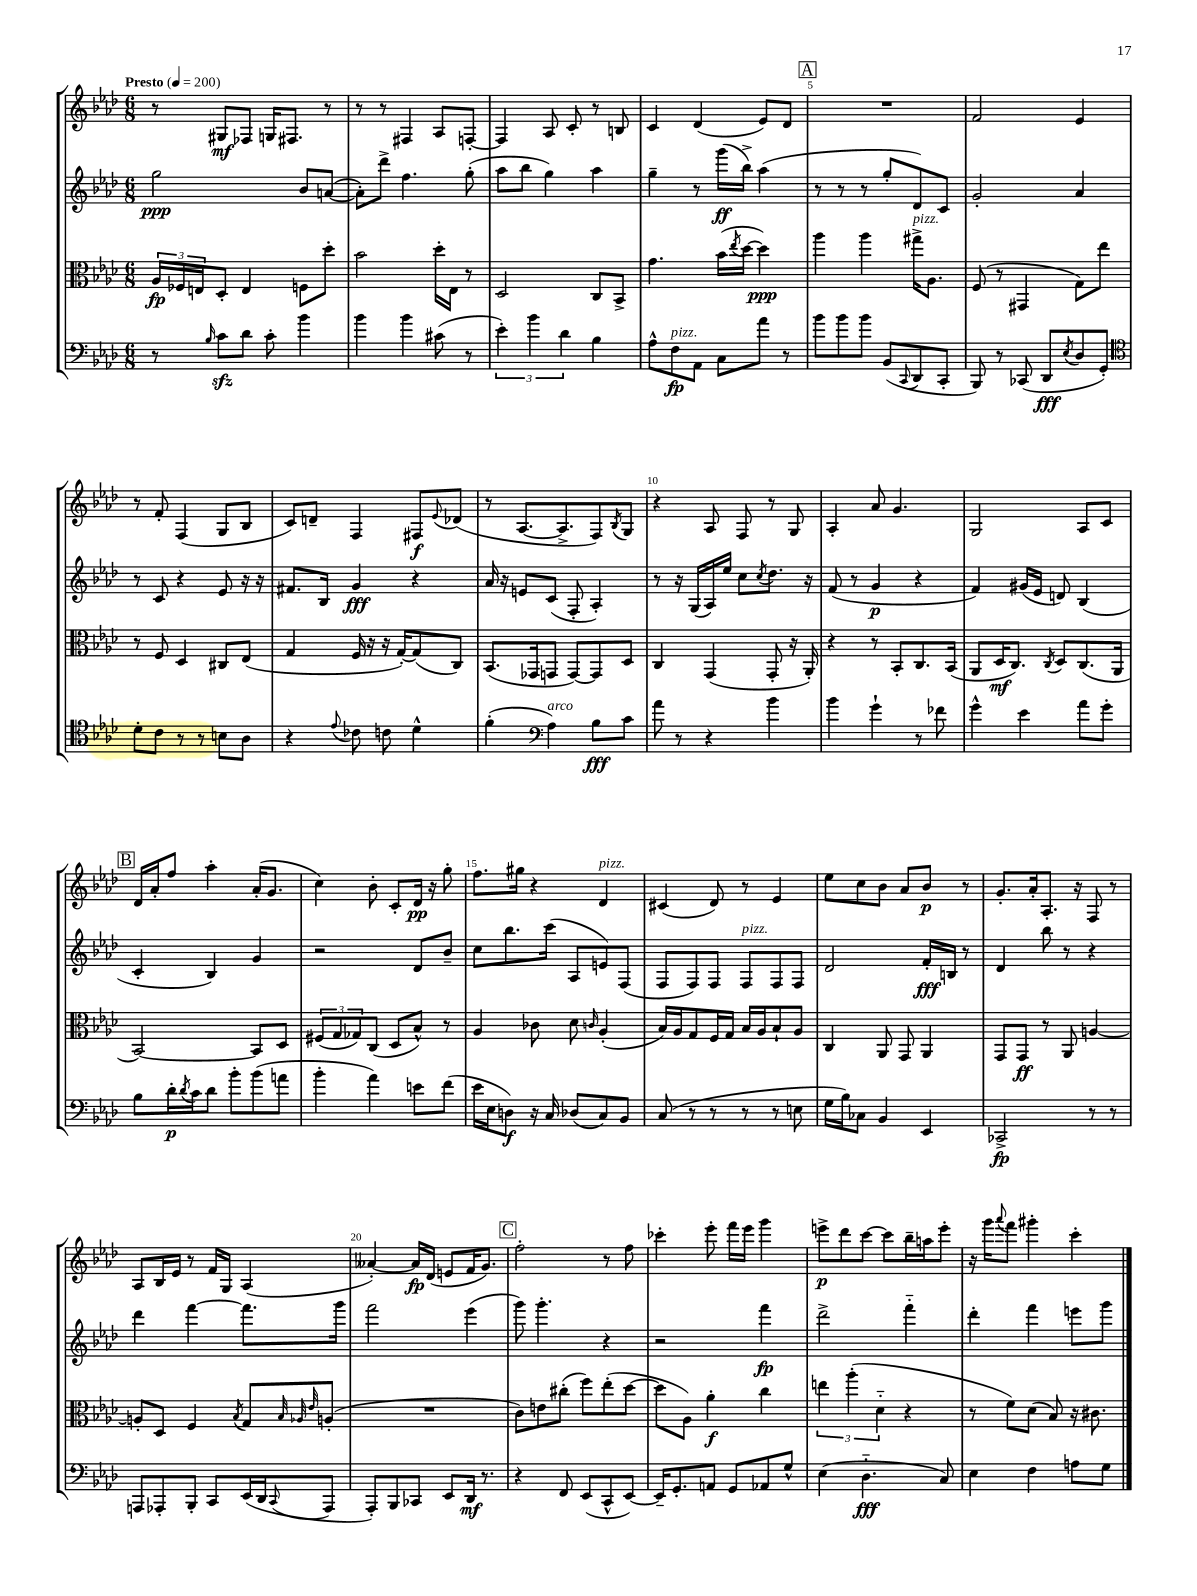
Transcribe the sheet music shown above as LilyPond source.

<<
\new StaffGroup <<
\new Staff = "s0" {
    \clef treble \key aes \major \numericTimeSignature \time 6/8 \tempo "Presto" 4 = 200
    r8 gis8\mf fes8 g16 fis8. r8 |
    r8 r8 fis4 aes8 f8~-. |
    f4 aes8 c'8-. r8 b8 |
    c'4 des'4( ees'8) des'8 |
    \mark \markup { \box "A" } R2. |
    f'2 ees'4 |
    r8 f'8-. f4( g8 bes8 |
    c'8) d'8-- f4 fis8\f \appoggiatura { ees'8 } des'8( |
    r8 aes8.~ aes8.-> f8) \acciaccatura { bes8 } g8 |
    r4 aes8 f8 r8 g8 |
    aes4-. aes'8 g'4. |
    g2 aes8 c'8 |
    \mark \markup { \box "B" } des'16 aes'16-. f''8 aes''4-. aes'16-.( g'8. |
    c''4) bes'8-. c'8-. des'16\pp r16 g''8-. |
    f''8. gis''16 r4 des'4^\markup { \italic "pizz." } |
    cis'4( des'8) r8 ees'4 |
    ees''8 c''8 bes'8 aes'8 bes'8\p r8 |
    g'8.-. aes'16-. aes8.-. r16 f8 r8 |
    aes8 bes16 ees'16 r8 f'16 g16 aes4( |
    aeses'4~-.) aeses'16\fp des'16( e'8 f'16 g'8.) |
    \mark \markup { \box "C" } f''2-. r8 f''8 |
    ces'''4-. ees'''8-. f'''16 ees'''16 g'''4 |
    e'''8->\p des'''8 c'''8~ c'''8 bes''16-- a''16 e'''8-. |
    r16 g'''16 \appoggiatura { aes'''8 } f'''8 gis'''4-. c'''4-. \bar "|." |
}
\new Staff = "s1" {
    \clef treble \key aes \major \numericTimeSignature \time 6/8
    g''2\ppp bes'8 a'8~( |
    a'8-.) des'''8-> f''4. g''8-.( |
    aes''8 bes''8 g''4) aes''4 |
    g''4-- r8 g'''16\ff( bes''16->) aes''4( |
    \mark \markup { \box "A" } r8 r8 r8 g''8-. des'8) c'8 |
    g'2-. aes'4 |
    r8 c'8 r4 ees'8 r16 r16 |
    fis'8. bes16 g'4\fff r4 |
    aes'16 r16 e'8 c'8( f8-. aes4-.) |
    r8 r16 g16( aes16) ees''16 c''8 \acciaccatura { c''8 } des''8. r16 |
    f'8( r8 g'4\p r4 |
    f'4) gis'16( ees'16 d'8) bes4( |
    \mark \markup { \box "B" } c'4-. bes4) g'4 |
    r2 des'8 bes'8-- |
    c''8 bes''8. c'''16( aes8 e'8) f8( |
    f8 f8) f8 f8^\markup { \italic "pizz." } f8 f8 |
    des'2 f'16-.\fff b16 r8 |
    des'4 bes''8 r8 r4 |
    des'''4 f'''4~ f'''8. g'''16 |
    f'''2 ees'''4( |
    \mark \markup { \box "C" } g'''8) g'''4.-. r4 |
    r2 f'''4\fp |
    des'''2-> f'''4-_ |
    des'''4-. f'''4 e'''8 g'''8 \bar "|." |
}
\new Staff = "s2" {
    \clef alto \key aes \major \numericTimeSignature \time 6/8
    \tuplet 3/2 { aes16\fp fes16 e16 } des8-. e4 f8 des''8-. |
    bes'2 des''16-. ees16 r8 |
    des2 c8 bes,8-> |
    g'4. bes'16( \acciaccatura { ees''8 } des''16~ des''4\ppp) |
    \mark \markup { \box "A" } aes''4 aes''4 gis''16->^\markup { \italic "pizz." } aes8. |
    f8( r8 gis,4 g8) ees''8 |
    r8 f8 des4 cis8 ees8( |
    g4 f16 r16 r16 g16~-.) g8( c8) |
    bes,8.( ges,16 g,8 g,8~) g,8 des8 |
    c4 g,4( g,8-. r16 aes,16-.) |
    r4 r8 bes,8-. c8. bes,16( |
    aes,8 des16\mf c8.) \acciaccatura { c8 } des8 c8.( aes,16 |
    \mark \markup { \box "B" } bes,2~) bes,8 des8 |
    \tuplet 3/2 { fis8( g8 ges8) } c8( des8 bes8-^) r8 |
    aes4 ces'8 des'8 \grace { c'16 } aes4-.( |
    bes16) aes16 g8 f16 g16 bes16 aes16 bes8-! aes8 |
    c4 aes,8 g,8 aes,4 |
    g,8 g,8\ff r8 aes,8 a4~ |
    a8-. des8 f4 \acciaccatura { bes8 } g8 \grace { bes32 aes32 ees'32 } a8-.( |
    R2. |
    \mark \markup { \box "C" } c'8) e'8 cis''8-.( f''8) ees''8-.( des''8~ |
    des''8 aes8) aes'4-.\f c''4 |
    \tuplet 3/2 { e''4 aes''4-.( des'4-_ } r4 |
    r8 f'8) des'8( bes8) r16 cis'8. \bar "|." |
}
\new Staff = "s3" {
    \clef bass \key aes \major \numericTimeSignature \time 6/8
    r8 \grace { bes16 } c'8\sfz des'8 c'8-. bes'4 |
    bes'4 bes'4 cis'8( r8 |
    \tuplet 3/2 { ees'4-.) bes'4 des'4 } bes4 |
    aes8-^ f8\fp^\markup { \italic "pizz." } aes,8 c8 aes'8 r8 |
    \mark \markup { \box "A" } bes'8 bes'8 bes'8 bes,8( \appoggiatura { c,8 } des,8 c,8-. |
    bes,,8) r8 ces,8( des,8\fff \acciaccatura { ees8 } des8 g,8-.) |
    \clef tenor des'8-. c'8 r8 r8 b8 aes8 |
    r4 \appoggiatura { ees'8 } ces'8 c'8 des'4-^ |
    f'4-.( \clef bass aes4^\markup { \italic "arco" }) bes8\fff c'8 |
    aes'8 r8 r4 bes'4 |
    bes'4 g'4-! r8 fes'8 |
    g'4-^ ees'4 aes'8 g'8-. |
    \mark \markup { \box "B" } bes8 des'16-.\p \acciaccatura { des'8 } c'16 des'8 bes'8-. bes'8( a'8 |
    bes'4-. aes'4) e'8 f'8( |
    ees'16 ees16 d8\f) r16 c16 des8( c8) bes,8 |
    c8( r8 r8 r8 r8 e8 |
    g16 bes16) ces8 bes,4 ees,4 |
    ces,2->\fp r8 r8 |
    a,,8 aes,,8-. bes,,8-. c,8 ees,16( des,16 \appoggiatura { c,8 } aes,,8 |
    aes,,8-.) bes,,8 ces,8 ees,8 des,16\mf r8. |
    \mark \markup { \box "C" } r4 f,8 ees,8( c,8-^ ees,8~) |
    ees,16-- g,8.-. a,8 g,8 aes,8 g8-^ |
    ees4( des4.-_\fff c8) |
    ees4 f4 a8 g8 \bar "|." |
}
>>
>>
\layout { \context { \Score \override BarNumber.break-visibility = ##(#f #t #t) barNumberVisibility = #(every-nth-bar-number-visible 5) } }
